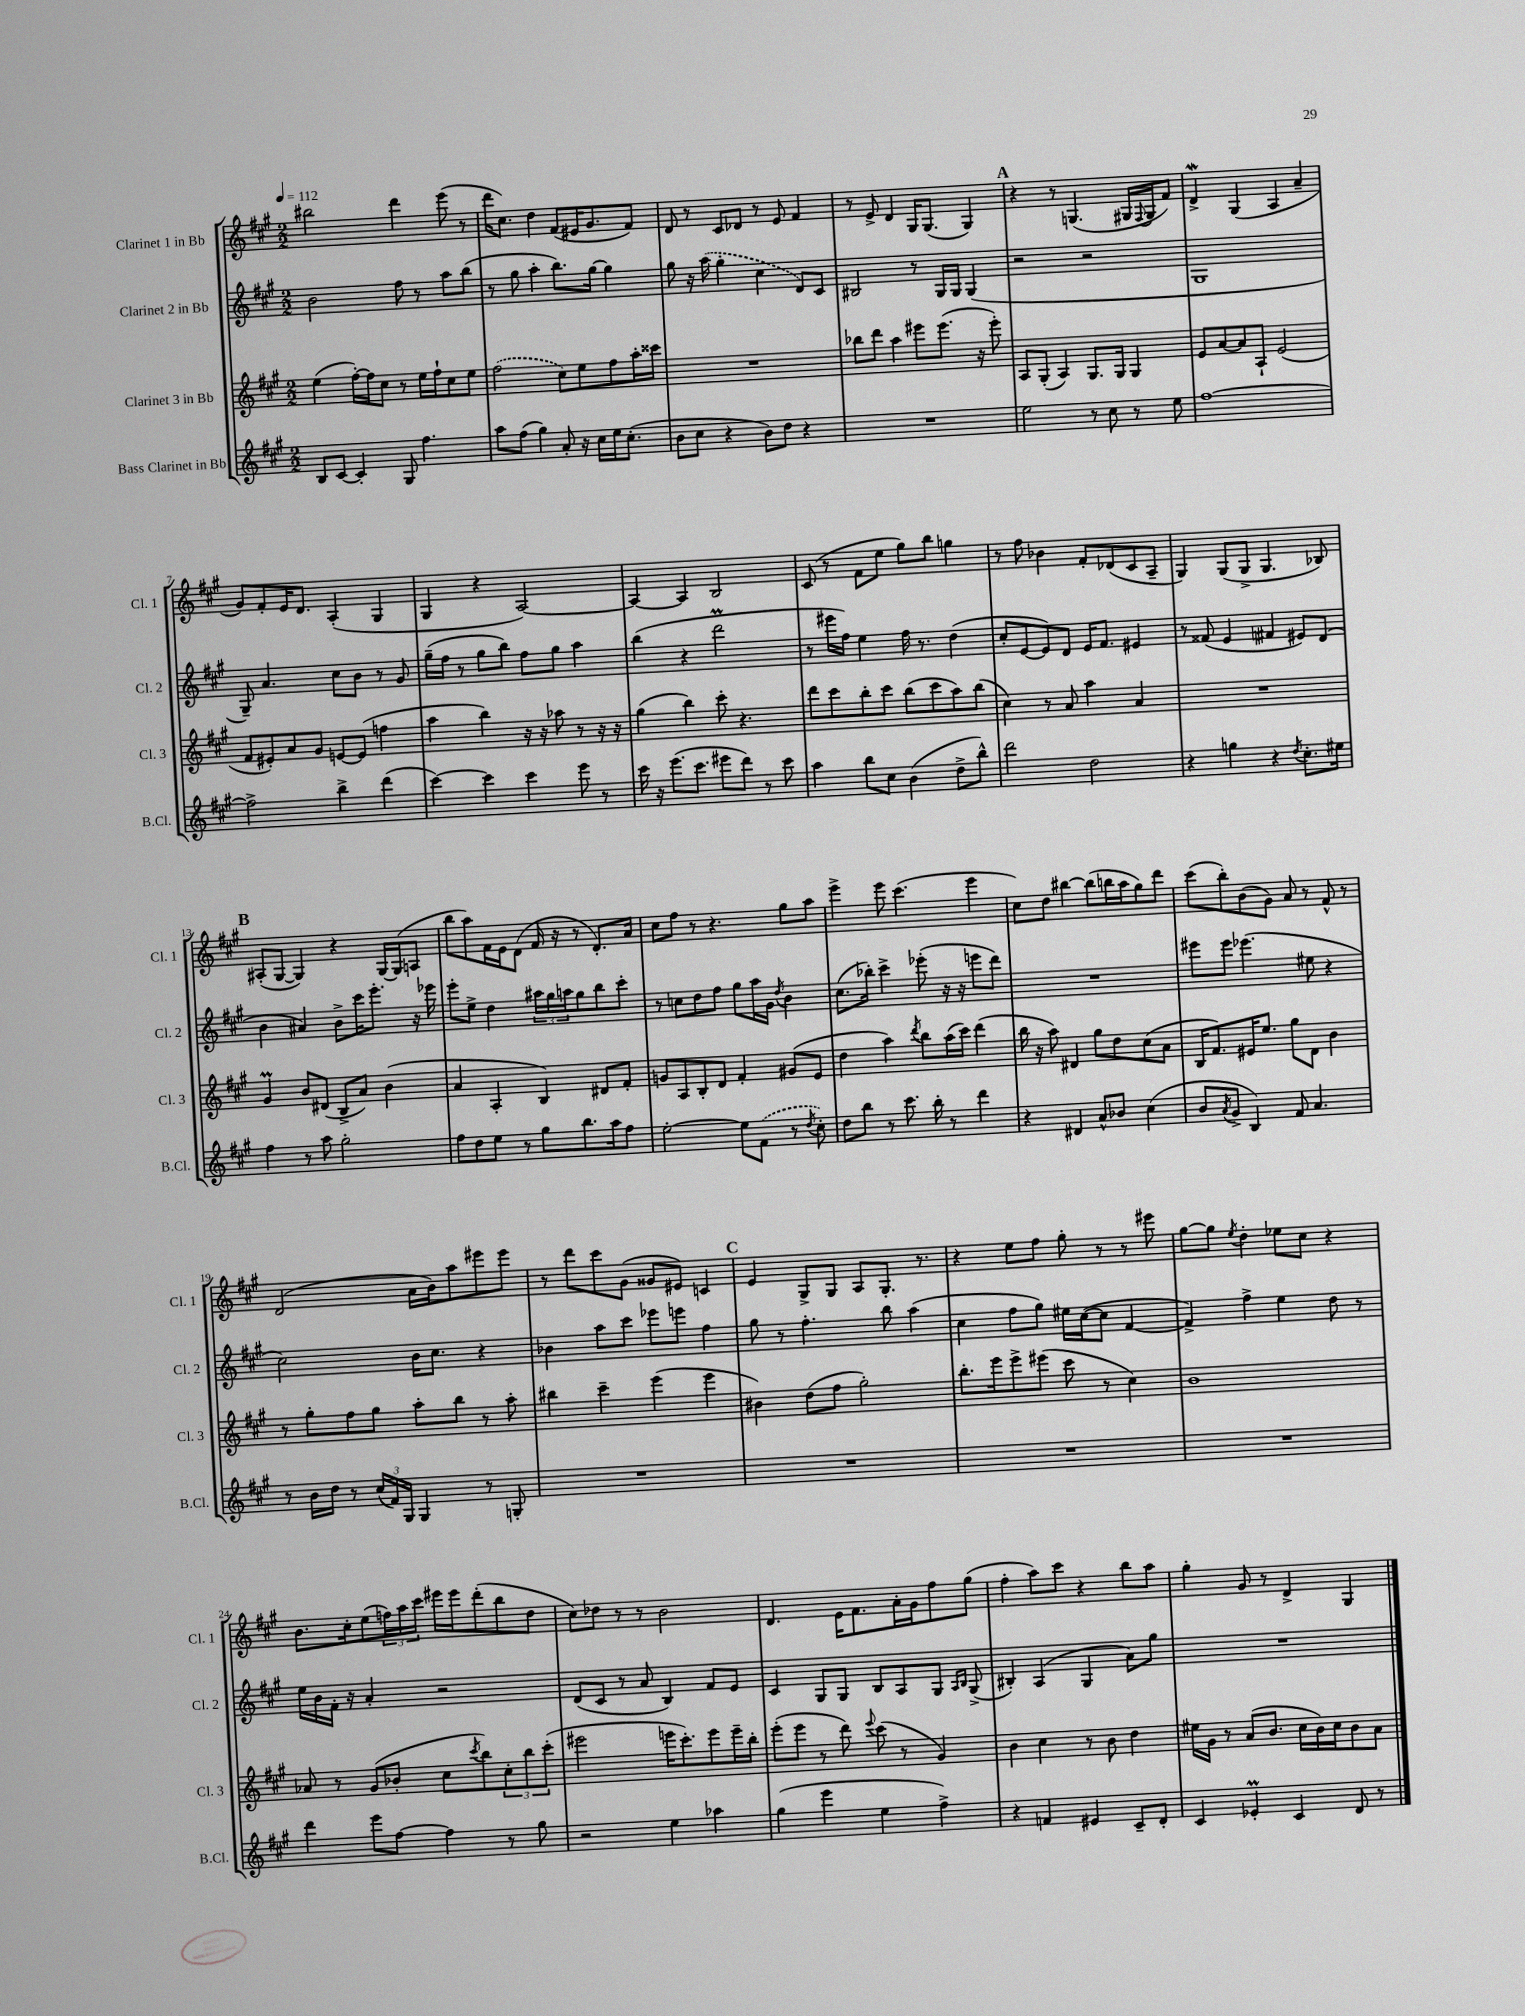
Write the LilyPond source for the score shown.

<<
\new StaffGroup <<
\new Staff = "s0" \with { instrumentName = "Clarinet 1 in Bb" shortInstrumentName = "Cl. 1" } {
    \clef treble \key a \major \numericTimeSignature \time 2/2 \tempo 4 = 112
    bis''2 d'''4 e'''8( r8 |
    d'''16 cis''8.) d''4 fis'8( eis'16 gis'8. fis'8) |
    d'8 r8 cis'8 des'8 r8 e'8 fis'4 |
    r8 e'8-> d'4 gis16 gis8.( gis4) |
    \mark \markup { \bold "A" } r4 r8 g4.( gis16 \appoggiatura { fis8 } gis16 fis'8) |
    d'4->\mordent gis4( a4 a'4-- |
    gis'8) fis'8-. e'16 d'8. a4-.( gis4 |
    gis4 r4 a2~) |
    a4~ a4 b2 |
    cis'8( r8 fis'8 e''8 gis''8) b''8 g''4 |
    r8 fis''8 bes'4 fis'8-. des'8( cis'8 a8-- |
    gis4) gis8( gis8-> gis4. bes8) |
    \mark \markup { \bold "B" } ais8-.( gis8~ gis4) r4 gis16~ gis16( a8 |
    b''8 a''8) fis'16 e'16 d'8( fis'16 r16 r8 d'8.-.) a'16 |
    cis''8 fis''8 r8 r4. gis''8 a''8 |
    e'''4-> e'''8 cis'''4.( e'''4 |
    cis''8) d''8 bis''4~ bis''8( b''16 a''16 gis''8) d'''8 |
    cis'''8( b''8-.) b'8( gis'8) a'8 r8 fis'8-^ r8 |
    d'2( a'16 b'16) a''8 eis'''8 eis'''8 |
    r8 d'''8 cis'''8 gis'8( gisis'8 eis'8) c'4 |
    \mark \markup { \bold "C" } e'4 gis8-> gis8 a8 gis8.-. r8. |
    r4 e''8 fis''8 gis''8-. r8 r8 eis'''8 |
    gis''8~ gis''8 \acciaccatura { e''8 } d''4-. ees''8 cis''8 r4 |
    b'8. cis''16-. e''8( \tuplet 3/2 { f''16) a''16 cis'''16 } eis'''16 eis'''16 d'''8-.( b''8 d''8 |
    cis''8) des''8 r8 r8 b'2 |
    d'4. e'16 fis'8. a'16-. gis'16 fis''8 gis''8( |
    fis''4-. a''8) cis'''8 r4 b''8 a''8 |
    gis''4-. gis'8 r8 d'4-> gis4 \bar "|." |
}
\new Staff = "s1" \with { instrumentName = "Clarinet 2 in Bb" shortInstrumentName = "Cl. 2" } {
    \clef treble \key a \major \numericTimeSignature \time 2/2
    b'2 fis''8 r8 a''8 b''8( |
    r8 gis''8 a''4-. b''8.) gis''16~ gis''4 |
    gis''8 r16 \once \slurDashed a''16( gis''4-. cis''4 d'8) cis'8 |
    bis2 r8 gis16 gis16 gis4( |
    \mark \markup { \bold "A" } r2 r2 |
    gis1 |
    gis8--) a'4. cis''8 b'8 r8 gis'8 |
    gis''16--( fis''16 r8 gis''8 b''8) fis''8 gis''8 a''4 |
    b''4( r4 d'''2\prall |
    r8 eis'''16 fis''16) e''4 fis''16 r8. d''4( |
    cis''8-. e'8~ e'8) d'8 e'16 fis'8. eis'4 |
    r8 fisis'8( e'4 fis'4 eis'8) d'8( |
    \mark \markup { \bold "B" } b'4 ais'4) b'8-> cis'''16 e'''8.-. r16 ees'''16 |
    e'''8-. e''8-> d''4 \tuplet 3/2 { ais''16 gis''16 a''16 } gis''8 b''8 cis'''8-. |
    r8 c''8 d''8 fis''8 gis''8 a''16 gis'16 \acciaccatura { d''8 } b'4 |
    cis''8.( bes''16-.) cis'''4-> ees'''8-.( r16 r16 e'''8 d'''8) |
    R1 |
    eis'''8 eis'''8 ees'''4.( eis''8 r4 |
    cis''2) b'16 cis''8. r4 |
    bes'4 a''8 cis'''8 ees'''8 e'''8 fis''4 |
    \mark \markup { \bold "C" } gis''8 r8 fis''4.-. b''8 a''4( |
    cis''4 fis''8 gis''8) eis''16 cis''16~( cis''8 fis'4~ |
    fis'4->) fis''4-> e''4 d''8 r8 |
    e''16 b'16 fis'16-. r16 a'4-. r2 |
    d'8( cis'8 r8 a'8 b4) fis'8 e'8 |
    cis'4 gis8 gis8 b8 a8 gis8 \grace { a16 b16 } gis8->( |
    bis4-.) a4( gis4 a'8) gis''8 |
    R1 \bar "|." |
}
\new Staff = "s2" \with { instrumentName = "Clarinet 3 in Bb" shortInstrumentName = "Cl. 3" } {
    \clef treble \key a \major \numericTimeSignature \time 2/2
    e''4( fis''16~-.) fis''16 cis''8 r8 e''16 fis''16-! cis''8 e''8 |
    \once \slurDashed fis''2( cis''8) e''8 fis''8 a''16-. cisis'''16 |
    R1 |
    bes''8 d'''8 a''4 eis'''8 eis'''8.( r16 eis'''8-.) |
    \mark \markup { \bold "A" } a8 gis8-.( a4) gis8. gis16 gis4 |
    e'8 a'8~ a'8 a8-! e'2( |
    fis'8 eis'8-.) a'8 gis'8 e'8~ e'8( f''4 |
    a''4 b''4) r16 r16 aes''8 r8 r16 r16 |
    gis''4( b''4) cis'''8-. r4. |
    d'''8 cis'''8 b''8-. cis'''8 b''8( cis'''8 a''8) b''8( |
    cis''4) r8 a'8 a''4 a'4 |
    R1 |
    \mark \markup { \bold "B" } gis'4\prall b'8 dis'8( b8-> a'8) b'4( |
    a'4 a4-. b4) dis'8 fis'8-. |
    g'8 a8 b8-. d'8 fis'4-. gis'8( e'8 |
    d''4 a''4) \acciaccatura { d'''8 } b''8 a''16( cis'''16) d'''4( |
    b''16 r16 a''8) dis'4 gis''8 d''8 cis''8( a'8 |
    b16 fis'8.) eis'16 e''8. gis''8 d'8 b'4 |
    r8 gis''8-. fis''8 gis''8 a''8-. b''8 r8 a''8-. |
    bis''4 cis'''4-- e'''4( e'''4 |
    \mark \markup { \bold "C" } bis'4) d''8( fis''8 gis''2-.) |
    b''8.-. e'''16 e'''8-> eis'''8( cis'''8 r8 cis''4) |
    b'1 |
    aes'8 r8 gis'8( bes'8-. cis''8 \acciaccatura { cis'''8 } b''8) \tuplet 3/2 { cis''8-. b''8 cis'''8-.( } |
    eis'''2 e'''16 cis'''8.-.) e'''8 e'''16-- b''16-. |
    e'''8-.( e'''8 r8 d'''8) \appoggiatura { e'''8 } cis'''8( r8 gis'4) |
    b'4 cis''4 r8 b'8 d''4 |
    eis''16 gis'16 r8 a'8( b'8. cis''16 b'16) cis''16 b'8 a'8 \bar "|." |
}
\new Staff = "s3" \with { instrumentName = "Bass Clarinet in Bb" shortInstrumentName = "B.Cl." } {
    \clef treble \key a \major \numericTimeSignature \time 2/2
    b8 cis'8~ cis'4-. gis8 fis''4. |
    a''8 fis''8( gis''4) a'8-. r16 cis''16 e''16 cis''8.-.( |
    b'8 cis''8 r4 b'8) d''8 r4 |
    R1 |
    \mark \markup { \bold "A" } e''2 r8 cis''8 r8 e''8 |
    fis''1~ |
    fis''2-> b''4-> d'''4( |
    cis'''4~) cis'''4 cis'''4 e'''8 r8 |
    cis'''16 r16 e'''8.( cis'''8. eis'''8 d'''8) r8 cis'''8 |
    a''4 b''8 cis''8 b'4( d''8-> b''8-^) |
    d'''2 d''2 |
    r4 g''4 r4 \acciaccatura { d''8 } cis''8.-. eis''16 |
    \mark \markup { \bold "B" } fis''4 r8 a''8 gis''2-. |
    fis''8 d''8 e''8 r8 gis''8 b''8. a''16 fis''8 |
    e''2~-. e''8 \once \slurDashed fis'8( r8 \acciaccatura { d''8 } cis''8-.) |
    d''8 b''8 r8 cis'''8. b''16-. r8 d'''4 |
    r4 dis'4 a'8-^ bes'8 cis''4( |
    b'8 \acciaccatura { a'8 } gis'8-> b4) fis'8 a'4. |
    r8 b'16 d''16 r8 \tuplet 3/2 { cis''16( fis'16) gis16 } gis4 r8 g8-. |
    R1 |
    \mark \markup { \bold "C" } R1 |
    R1 |
    R1 |
    d'''4 e'''8 fis''8~ fis''4 r8 gis''8 |
    r2 e''4 aes''4 |
    gis''4( e'''4 e''4 fis''4->) |
    r4 f'4 eis'4 cis'8-- d'8-. |
    cis'4 ees'4-.\prall cis'4 d'8 r8 \bar "|." |
}
>>
>>
